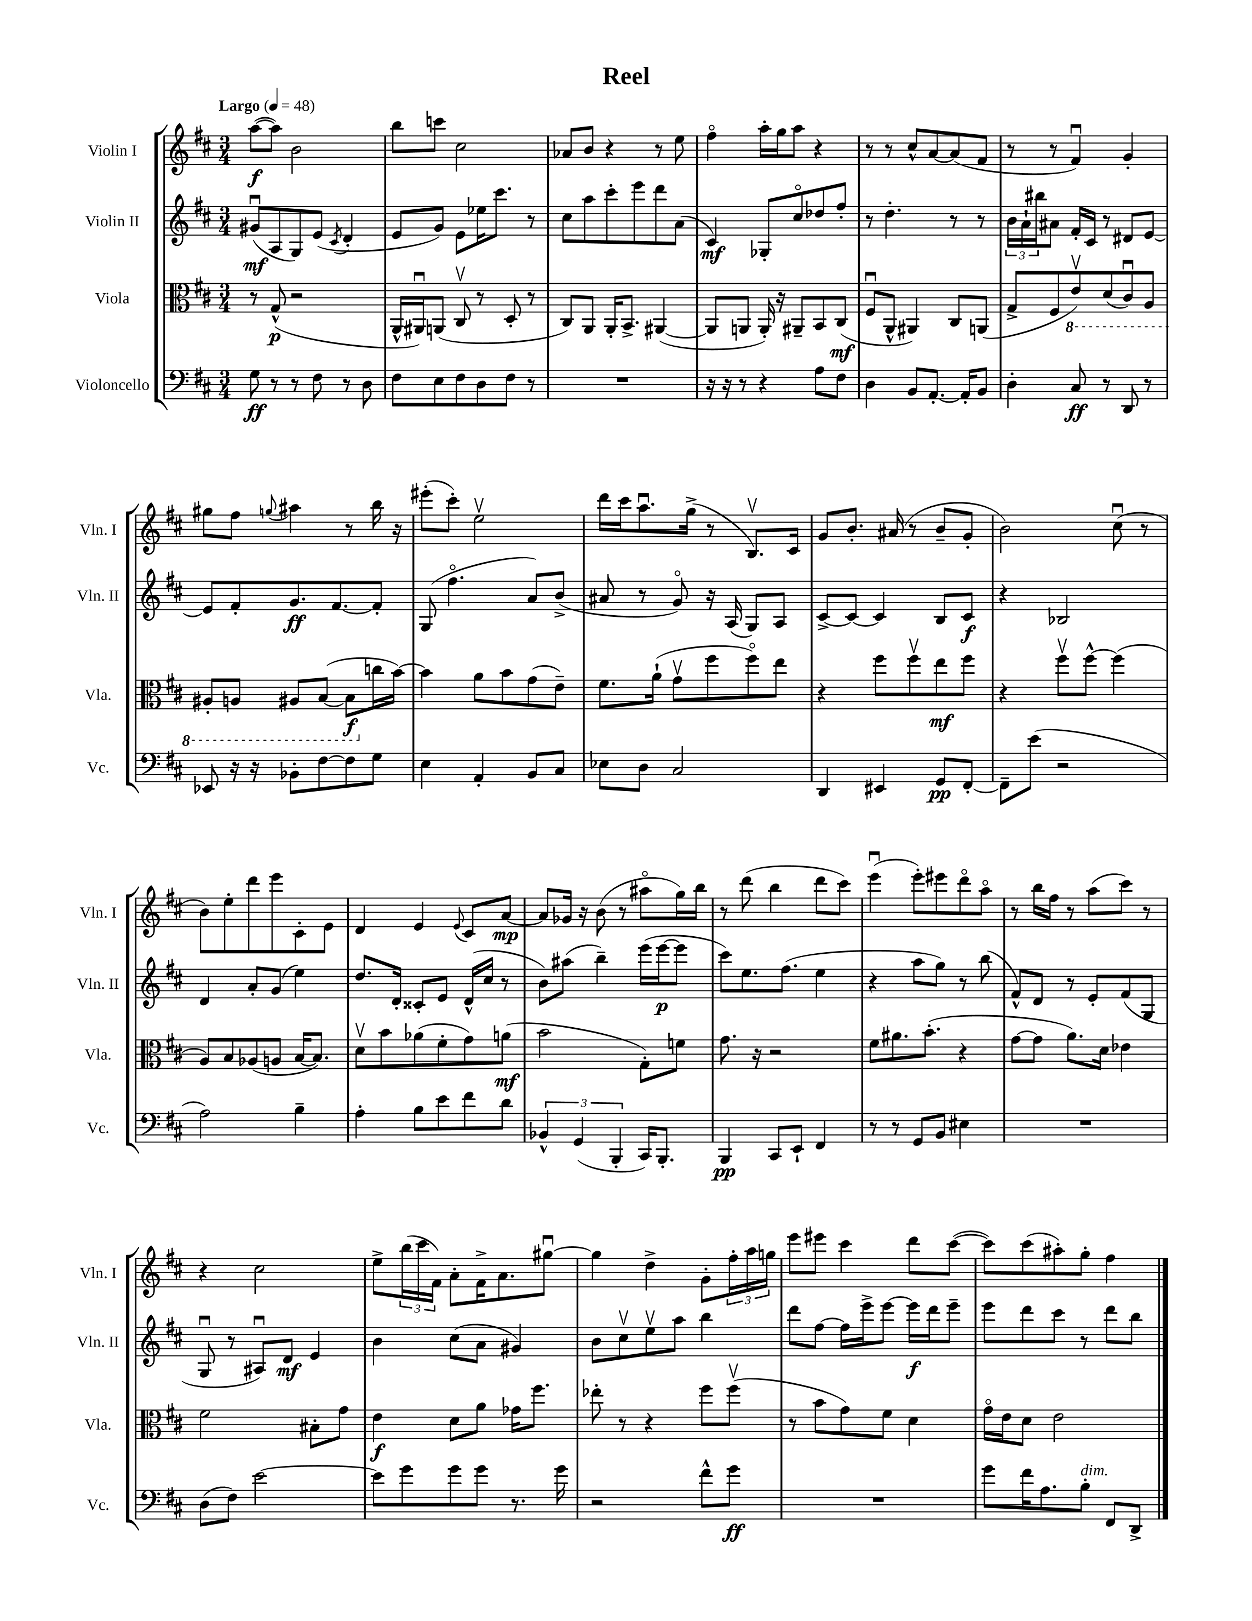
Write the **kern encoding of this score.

**kern	**kern	**kern	**kern
*staff4	*staff3	*staff2	*staff1
*clefF4	*clefC3	*clefG2	*clefG2
*k[f#c#]	*k[f#c#]	*k[f#c#]	*k[f#c#]
*M3/4	*M3/4	*M3/4	*M3/4
*MM48	*MM48	*MM48	*MM48
8G	8r	(8g#u	([8aa
8r	(8G^^	8A	8aa])
8r	2r	8G)	2b
8F#	.	(8e	.
.	.	8qc#	.
8r	.	4d'	.
8D	.	.	.
=	=	=	=
8F#	16AA^^	8e	8bb
.	16AA#u)	.	.
8E	(8AA	8g)	8ccc
8F#	8C#v	8e	2cc#
8D	8r	16ee-	.
.	.	8.ccc#	.
8F#	8D'	.	.
8r	8r	8r	.
=	=	=	=
2.r	8C#)	8cc#	8a-
.	8AA	8aa	8b
.	16AA'	8ccc#'	4r
.	8.BB^	.	.
.	.	8eee	.
.	([4AA#	8ddd	8r
.	.	(8a	8ee
=	=	=	=
16r	8AA#]	4c#)	4ff#o
16r	.	.	.
8r	8AA	.	.
4r	16AA')	8G-'	16aa'
.	16r	.	16gg
.	8AA#~	8cc#o	8aa
8A	8BB	8dd-	4r
8F#	(8C#	8ff#'	.
=	=	=	=
4D	8F#u	8r	8r
.	8AA^^	4.dd'	8r
8BB	4AA#)	.	8cc#^^
[8.AA'	.	.	[8a
.	8C#	8r	(8a]
16AA']	.	.	.
8BB	(8AA	8r	8f#
=	=	=	=
4D'	8G^	24b	8r
.	.	24a`	.
.	.	24bb#	.
.	8F#	8a#	8r
8C#	8Ev)	16f#'	4f#u)
.	.	16c#	.
8r	(8D	8r	.
8DD	8C#u)	8d#	4g'
8r	8AA	[8e	.
=	=	=	=
8EE-	8AA#'	8e]	8gg#
16r	8AA	8f#'	8ff#
16r	.	.	.
.	.	.	8qqgg
8BB-'	8AA#	8.g	4aa#
[8F#	([8BB	.	.
.	.	[8.f#	.
8F#]	8BB]	.	8r
8G	16cc	8f#']	16bb
.	[16b)	.	16r
=	=	=	=
4E	4b]	(8G	(8eee#'
.	.	4.ff#o	8ccc#')
4AA'	8a	.	2eev
.	8b	.	.
8BB	(8g	8a)	.
8C#	8e~)	(8b^	.
=	=	=	=
8E-	8.f#	8a#	16ddd
.	.	.	16ccc#
8D	.	8r	8.aau
.	(16a`	.	.
2C#	8gv	8go)	.
.	.	.	(16gg^
.	8ff#	16r	8r
.	.	(16A	.
.	8ff#o)	8G)	8.Bv)
.	8ee	8A	.
.	.	.	16c#
=	=	=	=
4DD	4r	[8c#^	8g
.	.	8c#_	8.b'
4EE#	8ff#	4c#]	.
.	.	.	(16a#
.	8ff#v	.	8r
8GG	8ee	8B	8b~
[8FF#'	8ff#	8c#	8g'
=	=	=	=
8FF#~]	4r	4r	2b)
(8e	.	.	.
2r	8ff#v	2B-	.
.	[8ff#^^	.	.
.	(4ff#]	.	(8cc#u
.	.	.	8r
=	=	=	=
2A)	8A)	4d	8b)
.	8B	.	8ee'
.	(8A-	8a'	8ddd
.	8A	(8g	8eee
4B~	[16B	4ee)	8c#'
.	8.B])	.	.
.	.	.	8e
=	=	=	=
4A'	8dv	8.dd	4d
.	8b	.	.
.	.	16d'	.
8B	(8a-	8c##'	4e
8e	8f#'	8e	.
.	.	.	8qqe
8f#	8g)	(16d^^	8c#
.	.	16cc#	.
8d	(8a	8r	[8a
=	=	=	=
6BB-^^	2b	8b)	8a]
.	.	(8aa#	16g-
(6GG	.	.	.
.	.	.	16r
.	.	4bb~)	(8b
6BBB'	.	.	.
.	.	.	8r
16CC#)	8G')	(16eee	8aa#o
8.BBB'	.	[16eee	.
.	8f	8eee]	16gg)
.	.	.	16bb
=	=	=	=
4BBB	8.g	8ccc#)	8r
.	.	8.ee	(8ddd
.	16r	.	.
8CC#	2r	.	4bb
.	.	(8.ff#	.
8EE`	.	.	.
4FF#	.	4ee	8ddd
.	.	.	8ccc#)
=	=	=	=
8r	8f#	4r	(4eeeu
8r	8.a#	.	.
8GG	.	8aa	8eee')
.	(8.b'	.	.
8BB	.	8gg)	8eee#
4E#	4r	8r	8dddo
.	.	(8bb	8aao
=	=	=	=
2.r	[8g	8f#^^)	8r
.	8g]	8d	16bb
.	.	.	16ff#
.	8.a)	8r	8r
.	.	8e'	(8aa
.	16d	.	.
.	4e-	(8f#	8ccc#)
.	.	8G	8r
=	=	=	=
(8D	2f#	8Gu	4r
8F#)	.	8r	.
[2e	.	8A#u)	2cc#
.	.	8d	.
.	8B#'	4e	.
.	8g	.	.
=	=	=	=
8e]	4e	4b	8ee^
8g	.	.	(24bb
.	.	.	24ccc#
.	.	.	24f#)
8g	8d	(8cc#	8a'
8g	8a	8a	16f#^
.	.	.	8.a
8.r	16g-	4g#)	.
.	8.ff#	.	.
.	.	.	[8gg#u
16g	.	.	.
=	=	=	=
2r	8ee-'	8b	4gg#]
.	8r	8cc#v	.
.	4r	8eev	4dd^
.	.	8aa	.
8f#^^	8ff#	4bb	8g'
8g	(8ff#v	.	24ff#'
.	.	.	24aa
.	.	.	24gg
=	=	=	=
2.r	8r	8ddd	8eee
.	8b	[8ff#	8eee#
.	8g)	16ff#]	4ccc#
.	.	16eee^	.
.	8f#	[8eee	.
.	4d	16eee]	8ddd
.	.	16ddd	.
.	.	8eee~	([8ccc#
=	=	=	=
8g	16go	8eee	8ccc#])
.	16e	.	.
16f#	8d	8ddd	(8ccc#
8.A	.	.	.
.	2e	8ccc#	8aa#')
8B'	.	8r	8gg'
8FF#	.	8ddd	4ff#
8DD^	.	8bb	.
==	==	==	==
*-	*-	*-	*-
